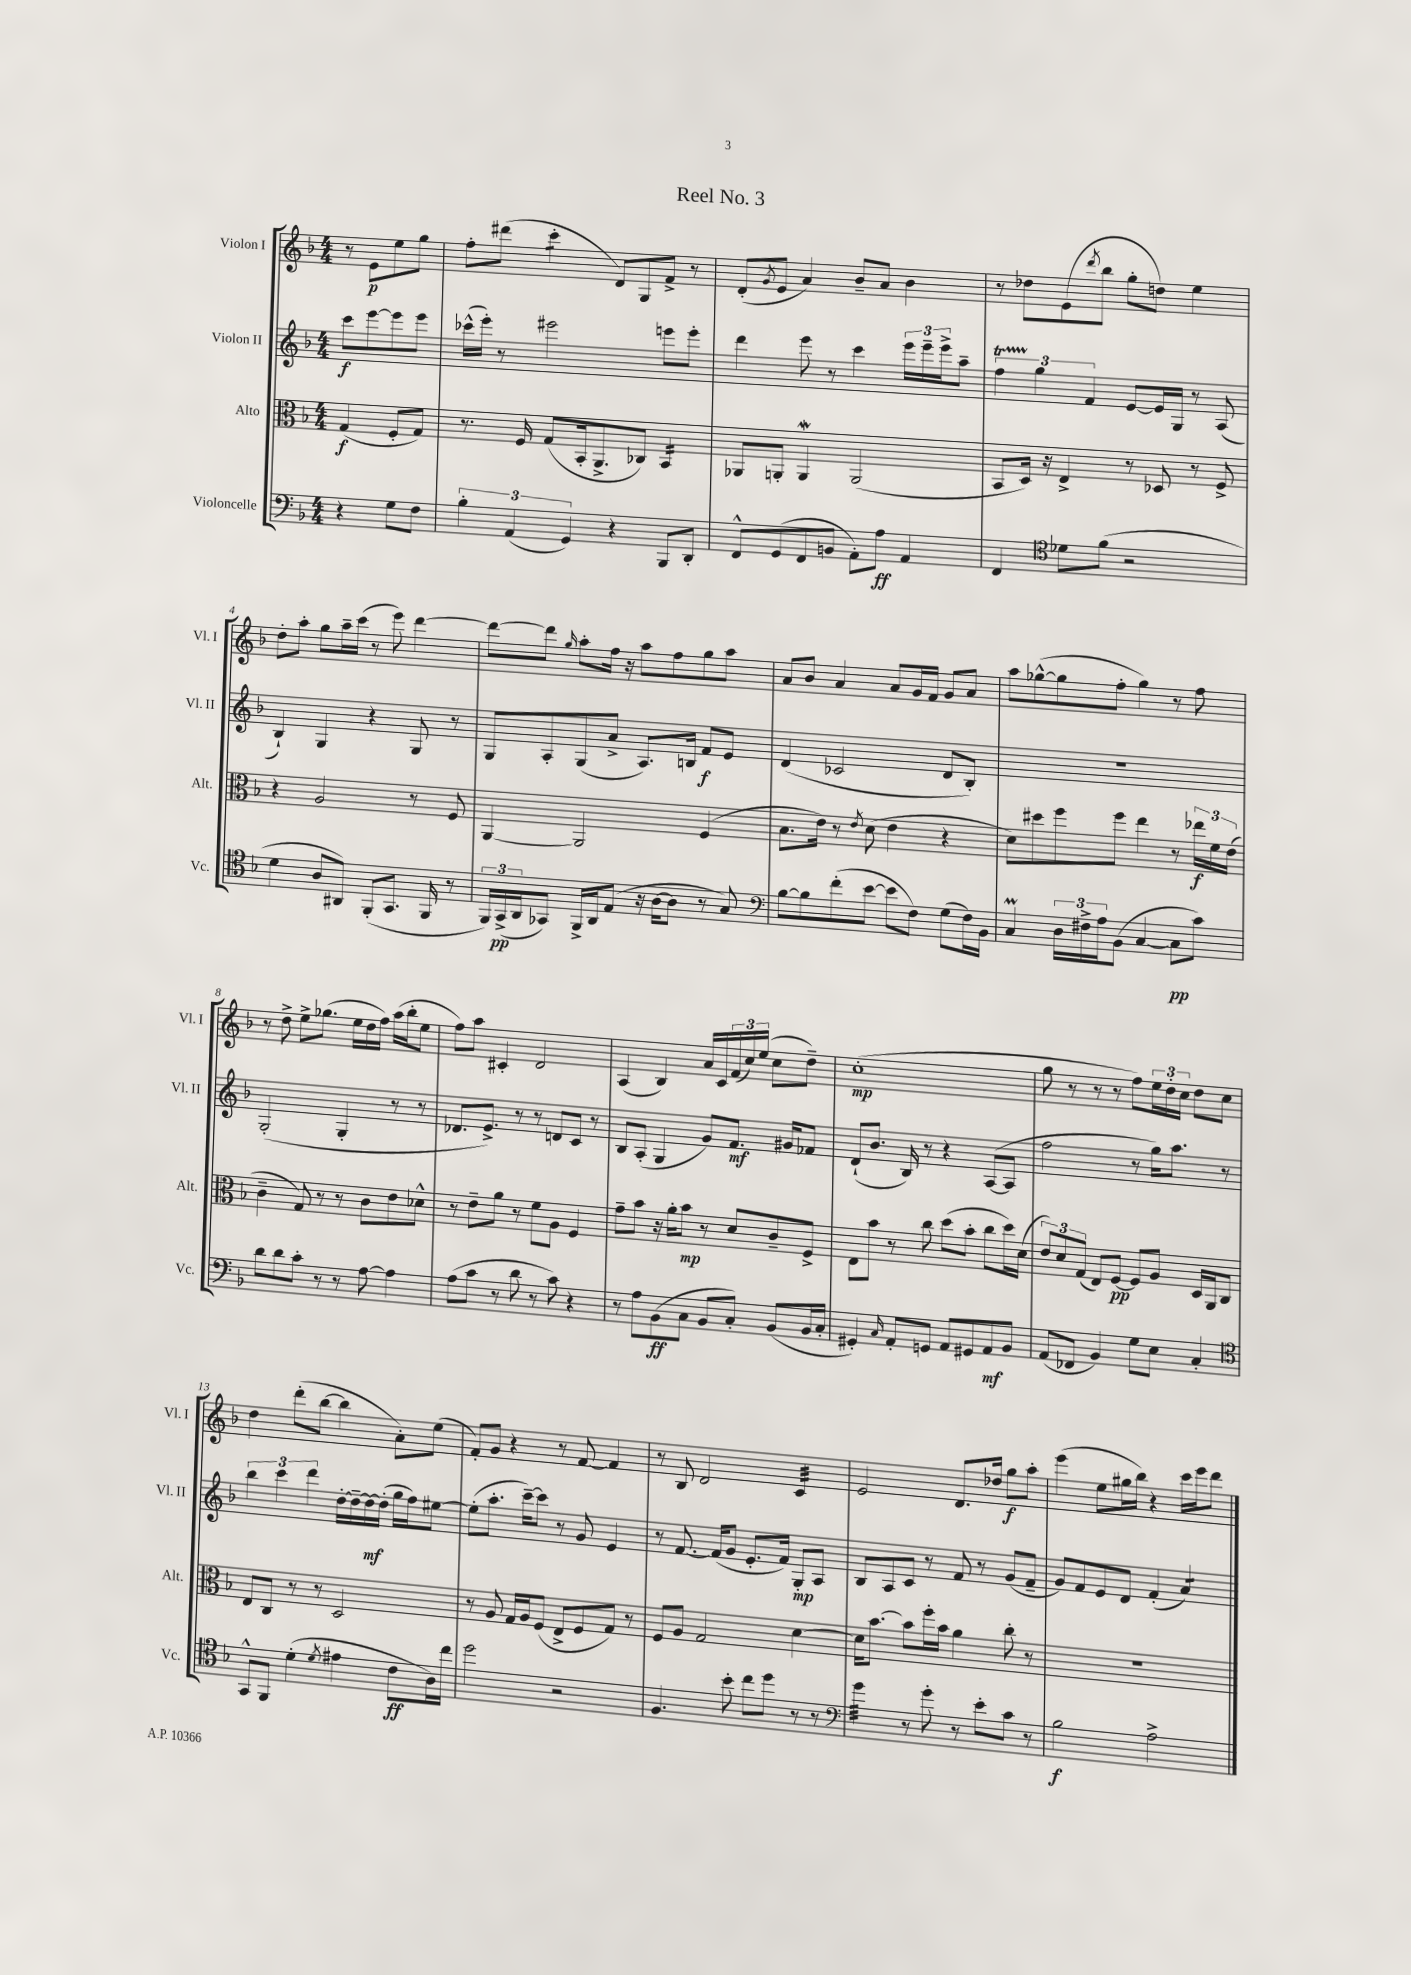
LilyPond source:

\header { title = "Reel No. 3" }
<<
\new StaffGroup <<
\new Staff = "s0" \with { instrumentName = "Violon I" shortInstrumentName = "Vl. I" } {
    \clef treble \key f \major \numericTimeSignature \time 4/4 \partial 2
    r8 e'8\p e''8 g''8 |
    f''8-. dis'''8( c'''4:8-. d'8) g8 f'8-> r8 |
    d'8-.( \acciaccatura { g'8 } e'8 a'4) bes'8-- a'8 bes'4 |
    r8 des''8 e'8( \acciaccatura { d'''8 } bes''8 g''8-. d''8) e''4 |
    d''8-. a''8-. g''8 a''16-- c'''16( r8 e'''8) d'''4~ |
    d'''8~ d'''8 \grace { g''16 } a''8-. f''16 r16 a''8 f''8 g''8 a''8 |
    a'8 bes'8 a'4 a'8 g'16 f'16 g'8 a'8 |
    a''8 ges''8~-^( ges''8 f''8-. ges''4) r8 f''8 |
    r8 d''8-> e''8-> ges''8.( e''16 d''16 f''16) a''16( bes''16-. e''8 |
    f''8) a''8 cis'4-. d'2 |
    a4( bes4) a'16 c'16 \tuplet 3/2 { f'16( c''16) e''16( } c''8 d''8--) |
    c''1-.\mp( |
    g''8 r8 r8 r8 f''8) \tuplet 3/2 { e''16 d''16-. c''16 } d''8 c''8 |
    d''4 d'''8-.( bes''8~ bes''4 a'8-.) e''8( |
    f'8-.) g'8 r4 r8 f'8~ f'4 |
    r8 bes8 d'2 c'4:32 |
    e'2 d'8. des''16 g''8\f a''8-. |
    e'''4( e''8 gis''16 bes''16) r4 c'''16 e'''16 d'''8 \bar "|." |
}
\new Staff = "s1" \with { instrumentName = "Violon II" shortInstrumentName = "Vl. II" } {
    \clef treble \key f \major \numericTimeSignature \time 4/4 \partial 2
    c'''8\f e'''8~ e'''8 e'''8 |
    ces'''16-^( e'''16-.) r8 eis'''2 e'''8 e'''8-. |
    d'''4 e'''8 r8 c'''4 \tuplet 3/2 { e'''16 e'''16-- e'''16-> } a''8-- |
    \tuplet 3/2 { f''4\startTrillSpan g''4\stopTrillSpan f'4 } e'8~ e'16 g16 r8 a8( |
    bes4-!) g4 r4 g8 r8 |
    g8 a8-. g8( a'8-> a8.) b16 f'8\f e'8 |
    d'4( ces'2 d'8 bes8-.) |
    R1 |
    g2-.( g4-. r8 r8 |
    des'8. e'8.->) r8 r8 d'8 c'8 r8 |
    bes8 a8-.( g4 g'8) f'8.\mf gis'16 fes'8 |
    d'8-!( bes'8. bes16) r8 r4 a8~( a8 |
    f''2 r8 g''16) a''8. r8 |
    \tuplet 3/2 { bes''4 c'''4 d'''4 } d''16~-. d''16~-- d''16~\mf d''16-.( g''16 f''16) eis''8~ |
    eis''8-.( a''8.-. c'''16~--) c'''8 r8 g'8 e'4 |
    r8 f'8.~ f'16( g'8 e'8.-. f'16) g8-.\mp a8 |
    bes8 a8 c'8 r8 f'8 r8 g'8( f'8-- |
    g'8) f'8 e'8 d'8 f'4-.( a'4:8) \bar "|." |
}
\new Staff = "s2" \with { instrumentName = "Alto" shortInstrumentName = "Alt." } {
    \clef alto \key f \major \numericTimeSignature \time 4/4 \partial 2
    g4\f( f8-. g8) |
    r8. f16 g8( bes,16-. a,8.-> ces8) bes,4:16 |
    aes,8 a,8-. a,4\mordent a,2( |
    bes,8 d16) r16 e4-> r8 des8 r8 f8-> |
    r4 a2 r8 f8 |
    a,4~ a,2 f4( |
    bes8. e'16) r8 \acciaccatura { e'8 } d'8( e'4 r4 |
    d'8) dis''8 f''8 f''8 e''4 r8 \tuplet 3/2 { ees''16\f f'16 e'16( } |
    c'4-- g8) r8 r8 c'8 e'8 des'8-^ |
    r8 e'8-- a'8 r8 f'8 a8 f4 |
    g'8-- bes'8 r16 a'16-. bes'8\mp r8 d'8 c'8-- f8-> |
    e8 bes'8 r8 c''8 d''8( bes'8-. c''8 d''16) d'16( |
    \tuplet 3/2 { e'8) d'8 g8( } e8) f8~\pp f8 a8 d16 a,16 c8 |
    e8 c8 r8 r8 d2 |
    r8 a8 g16 a16 f8( e8-> f8 g8) r8 |
    f8 a8 g2 d'4~ |
    d'16 bes'8.~ bes'8 f''16-. bes'16 a'4 c''8-. r8 |
    R1 \bar "|." |
}
\new Staff = "s3" \with { instrumentName = "Violoncelle" shortInstrumentName = "Vc." } {
    \clef bass \key f \major \numericTimeSignature \time 4/4 \partial 2
    r4 g8 f8 |
    \tuplet 3/2 { bes4-. a,4( g,4) } r4 bes,,8 d,8-. |
    f,8-^ g,8( f,8 b,8 a,8-.) a8\ff a,4 |
    f,4 \clef tenor des'8 f'8( r2 |
    d'4 a8 ais,8) f,8-.( g,8. f,16 r8 |
    \tuplet 3/2 { f,16) g,16->\pp( a,16 } ges,8) f,16-> a,16 e8( r16 a16~ a8 r8 g8) |
    \clef bass bes8~ bes8 f'8-.( e'8~ e'8 f8) g8( f16) bes,16 |
    c4\prall \tuplet 3/2 { d16 fis16-> a16 } bes,8( c4~ c8\pp c'8) |
    d'8 d'8 c'8-. r8 r8 a8~ a4 |
    a8( c'8 r8 d'8 r8 c'8) r4 |
    r8 a8 bes,8\ff( c8 bes,8 c8-.) bes,8( bes,16 c16-. |
    gis,4-.) \grace { c16 } a,8-. g,8 a,8 gis,8 a,8\mf bes,8 |
    a,8( fes,8 bes,4) g8 e8 c4-. |
    \clef tenor g,8-^ f,8 d'4-.( \acciaccatura { d'8 } eis'4 c'8\ff a16) c''16 |
    d''2 r2 |
    f4. bes'8-. c''8 d''8 r8 r8 |
    \clef bass g'4:32 r8 g'8-. r8 e'8-. c'8 r8 |
    bes2\f a2-> \bar "|." |
}
>>
>>
